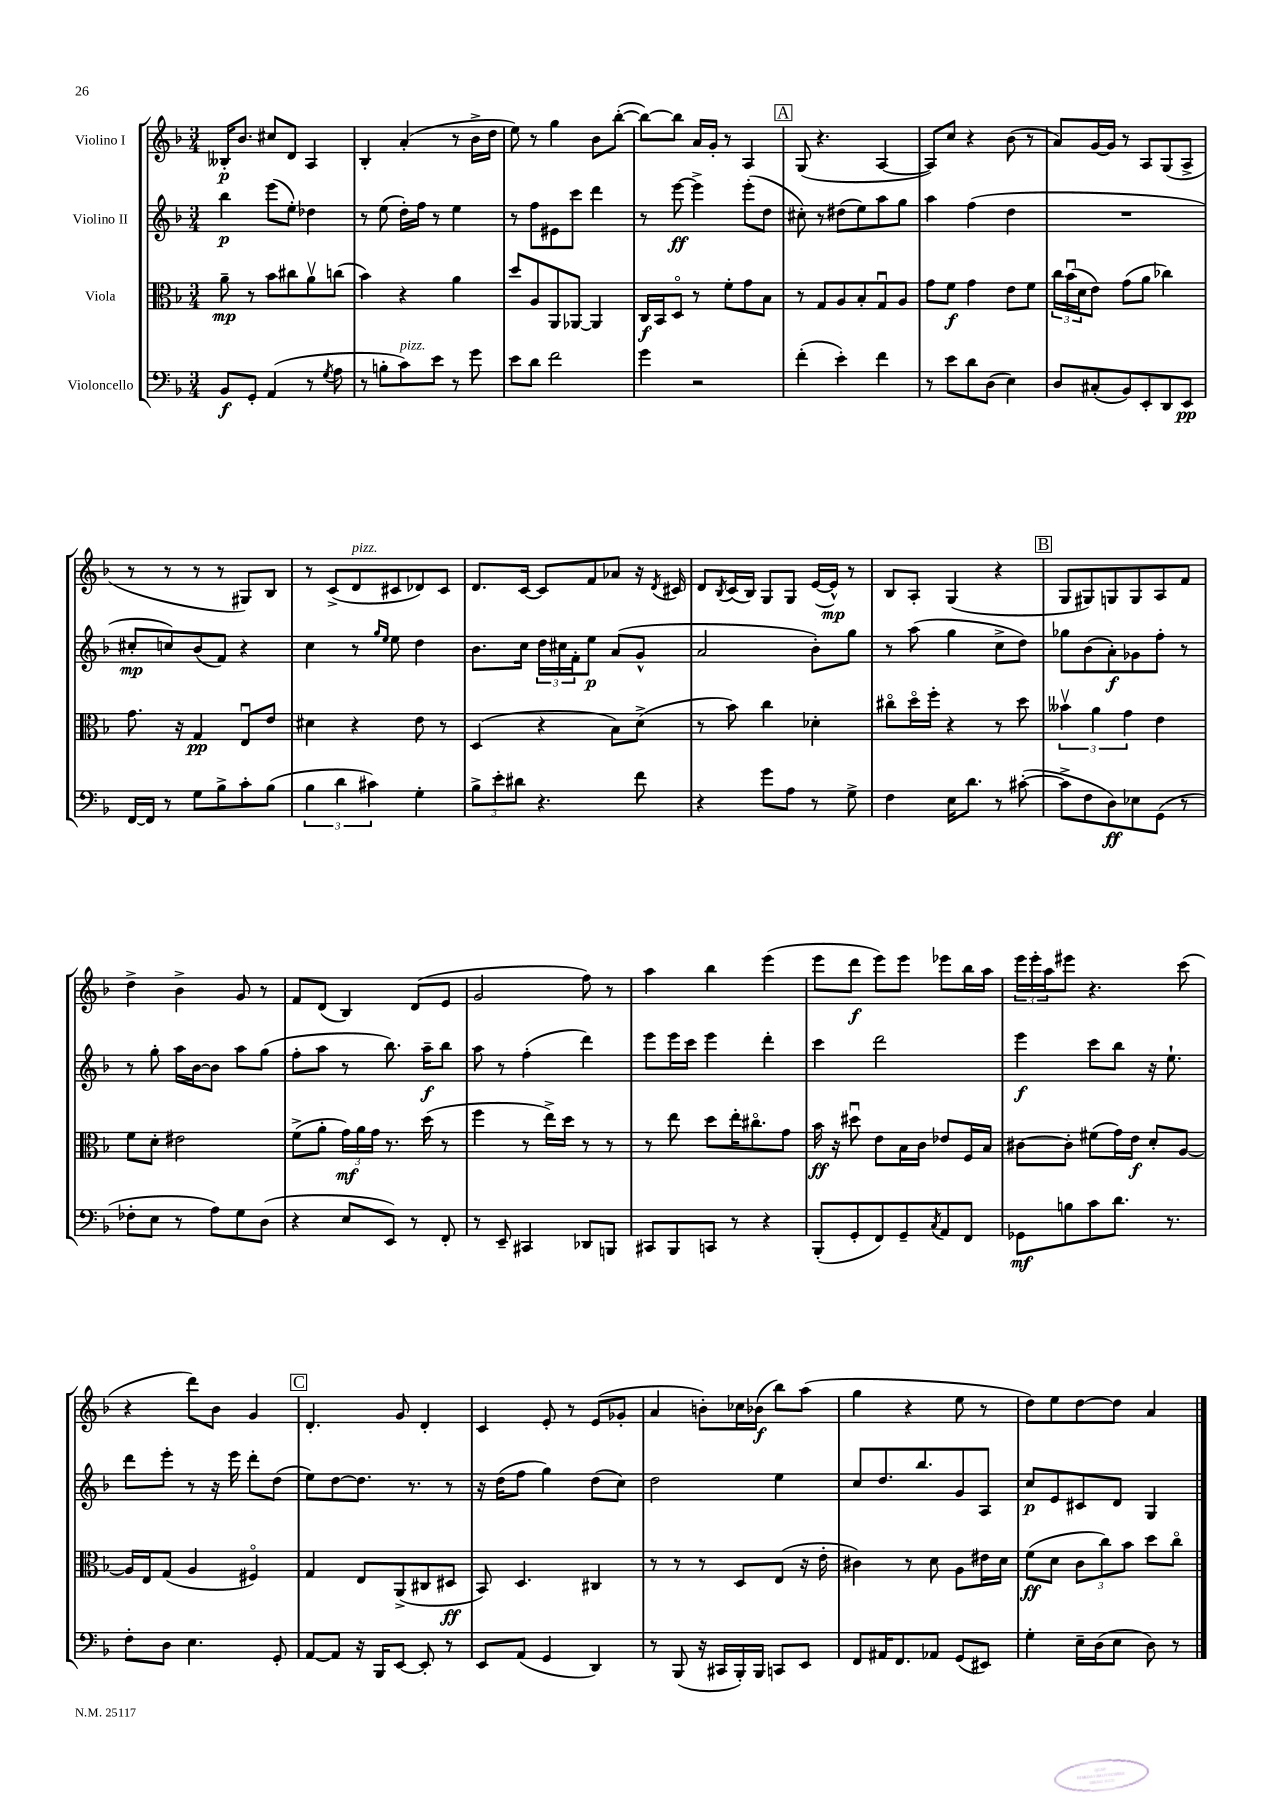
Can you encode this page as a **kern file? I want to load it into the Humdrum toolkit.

**kern	**kern	**kern	**kern
*staff4	*staff3	*staff2	*staff1
*clefF4	*clefC3	*clefG2	*clefG2
*k[b-]	*k[b-]	*k[b-]	*k[b-]
*M3/4	*M3/4	*M3/4	*M3/4
8BB-	8a~	4bb-	16B--'
.	.	.	8.b-
8GG'	8r	.	.
(4AA	8b-	(8eee	8cc#
.	8cc#	8ee')	8d
8r	8av	4dd-	4A
8qG	.	.	.
8A	(8cc	.	.
=	=	=	=
8r	4b-)	8r	4B-'
8B'	.	(8ee	.
8c)	4r	16dd')	(4a'
.	.	16ff	.
8e	.	8r	.
8r	4a	4ee	8r
8g	.	.	16b-^
.	.	.	16dd
=	=	=	=
8e	8dd	8r	8ee)
8d	8A	8ff	8r
2f	8AA	8e#	4gg
.	[8AA-	8ccc	.
.	4AA-]	4ddd	8b-
.	.	.	([8bb-'
=	=	=	=
4g	16C	8r	8bb-_)
.	16BB-	.	.
.	8Do	[8eee	8bb-]
2r	8r	4eee^]	16a
.	.	.	16g'
.	8f'	.	8r
.	8g	(8eee'	4A
.	8B-	8dd	.
=	=	=	=
(4f'	8r	8cc#')	(8G
.	8G	8r	4.r
4e')	8A	(8dd#	.
.	8B-'	8ee)	.
4f	8Gu	8aa	[4A
.	8A	8gg	.
=	=	=	=
8r	8g	4aa	8A])
8e	8f	.	8cc
8d	4g	(4ff	4r
(8D	.	.	.
4E)	8e	4dd	(8b-
.	8f	.	8r
=	=	=	=
8D	24cc	2.r	8a)
.	(24b-u	.	.
.	24d	.	.
(8C#'	8e)	.	[16g
.	.	.	16g]
8BB-)	(8g	.	8r
8EE'	8a	.	8A
8DD	4cc-)	.	(8G
8EE	.	.	8A^
=	=	=	=
[16FF	8.g	8cc#'	8r
16FF]	.	.	.
8r	.	8cc)	8r
.	16r	.	.
8G	4G	(8b-	8r
8B-^	.	8f)	8r
8c'	8Eu	4r	8G#)
(8B-	8e	.	8B-
=	=	=	=
6B-	4d#	4cc	8r
.	.	.	(8c^
6d	.	.	.
.	4r	8r	8d
6c#)	.	.	.
.	.	16qqgg	.
.	.	16qqee	.
.	.	8ee	8c#
4G'	8e	4dd	8d-)
.	8r	.	8c#
=	=	=	=
12B-^	(4D	8.b-	8.d
12e'	.	.	.
12d#	.	.	.
.	.	16cc	[16c
4.r	4r	24dd	8c]
.	.	24cc#	.
.	.	24f'	.
.	.	8ee	8f
.	8B-)	(8a	8a-
8f	(8d^	8g^^	16r
.	.	.	8qd
.	.	.	16c#
=	=	=	=
4r	8r	2a	8d
.	.	.	8qB-
.	8b-)	.	(16c
.	.	.	16B-)
8g	4cc	.	8G
8A	.	.	8G
8r	4d-'	8b-')	([16e
.	.	.	16e^^])
8G^	.	8gg	8r
=	=	=	=
4F	8cc#o	8r	8B-
.	16ddo	(8aa	8A'
.	16ff'	.	.
16E	4r	4gg	(4G
8.d	.	.	.
8r	8r	8cc^	4r
([8c#'	8dd	8dd)	.
=	=	=	=
8c#^]	6b--v	8gg-	8G
8F	.	(8b-	8G#)
.	6a	.	.
8D)	.	8a')	8G
.	6g	.	.
8E-	.	8g-	8G
(8GG	4e	8ff'	8A
8r	.	8r	8f
=	=	=	=
8F-'	8f	8r	4dd^
8E	8d'	8gg'	.
8r	2e#	16aa	4b-^
.	.	[16b-	.
8A)	.	8b-]	.
8G	.	8aa	8g
(8D	.	(8gg	8r
=	=	=	=
4r	(8f^	8ff'	8f
.	8a'	8aa	(8d
8E	24g)	8r	4B-)
.	24a	.	.
.	24g	.	.
8EE)	8.r	8.bb-)	.
8r	.	.	(8d
.	(16dd	16aa~	.
8FF'	8r	8bb-	8e
=	=	=	=
8r	4ff	8aa	2g
8EE~	.	8r	.
4CC#	8r	(4ff'	.
.	16ee^)	.	.
.	16dd	.	.
8DD-	8r	4ddd)	8ff)
8BBB	8r	.	8r
=	=	=	=
8CC#	8r	8eee	4aa
8BBB-	8ee	16eee	.
.	.	16ccc	.
8CC	8dd	4eee	4bb-
8r	16ee'	.	.
.	8.cc#o	.	.
4r	.	4ddd'	(4eee
.	8g	.	.
=	=	=	=
(8BBB-'	16b-	4ccc	8eee
.	16r	.	.
8GG'	8dd#u	.	8ddd
8FF)	8e	2ddd	8eee)
8GG~	16B-	.	8eee
.	16c	.	.
8qC	.	.	.
8AA	8e-	.	8eee-
8FF	16F	.	16bb-
.	16B-	.	16aa
=	=	=	=
8GG-	[8c#	4eee	24eee
.	.	.	24eee'
.	.	.	24aa
8B	8c#']	.	8eee#
8c	(8f#	8ccc	4.r
8.d	16g)	8bb-	.
.	16e	.	.
.	8d'	16r	.
8.r	.	8.ee`	.
.	[8A	.	(8ccc
=	=	=	=
8F'	16A]	8ddd	4r
.	16E	.	.
8D	(8G	8eee'	.
4.E	4A	8r	8ddd)
.	.	16r	8b-
.	.	16eee	.
.	4F#o)	8ddd'	4g
8GG'	.	(8dd	.
=	=	=	=
[8AA	4G	8ee)	4.d'
8AA]	.	[8dd	.
16r	8E	8.dd]	.
16BBB-	.	.	.
[8EE	(8AA^	.	8g
.	.	8.r	.
8EE']	8C#	.	4d'
8r	8D#	8r	.
=	=	=	=
8EE	8BB-)	16r	4c
.	.	(16dd	.
(8AA	4.D	8ff	.
4GG	.	4gg)	8e'
.	.	.	8r
4DD)	4C#	(8dd	(8e
.	.	8cc)	8g-'
=	=	=	=
8r	8r	2dd	4a
(8BBB-	8r	.	.
16r	8r	.	8b')
16CC#	.	.	.
16BBB-')	8D	.	16cc-
16BBB-	.	.	(16b-
8CC	(8E	4ee	8bb-)
8EE	16r	.	(8aa
.	16e'	.	.
=	=	=	=
8FF	4c#)	8cc	4gg
16AA#	.	8.dd	.
8.FF	.	.	.
.	8r	.	4r
.	.	8.bb-	.
8AA-	8d	.	.
(8GG	8A	8g	8ee
8EE#)	16e#	8A	8r
.	16d	.	.
=	=	=	=
4G'	(8f	8cc	8dd)
.	8d	8e	8ee
16E~	12c	8c#	[8dd
(16D	.	.	.
.	12cc)	.	.
8E	.	8d	8dd]
.	12b-	.	.
8D)	8dd	4G	4a
8r	8cco	.	.
==	==	==	==
*-	*-	*-	*-
